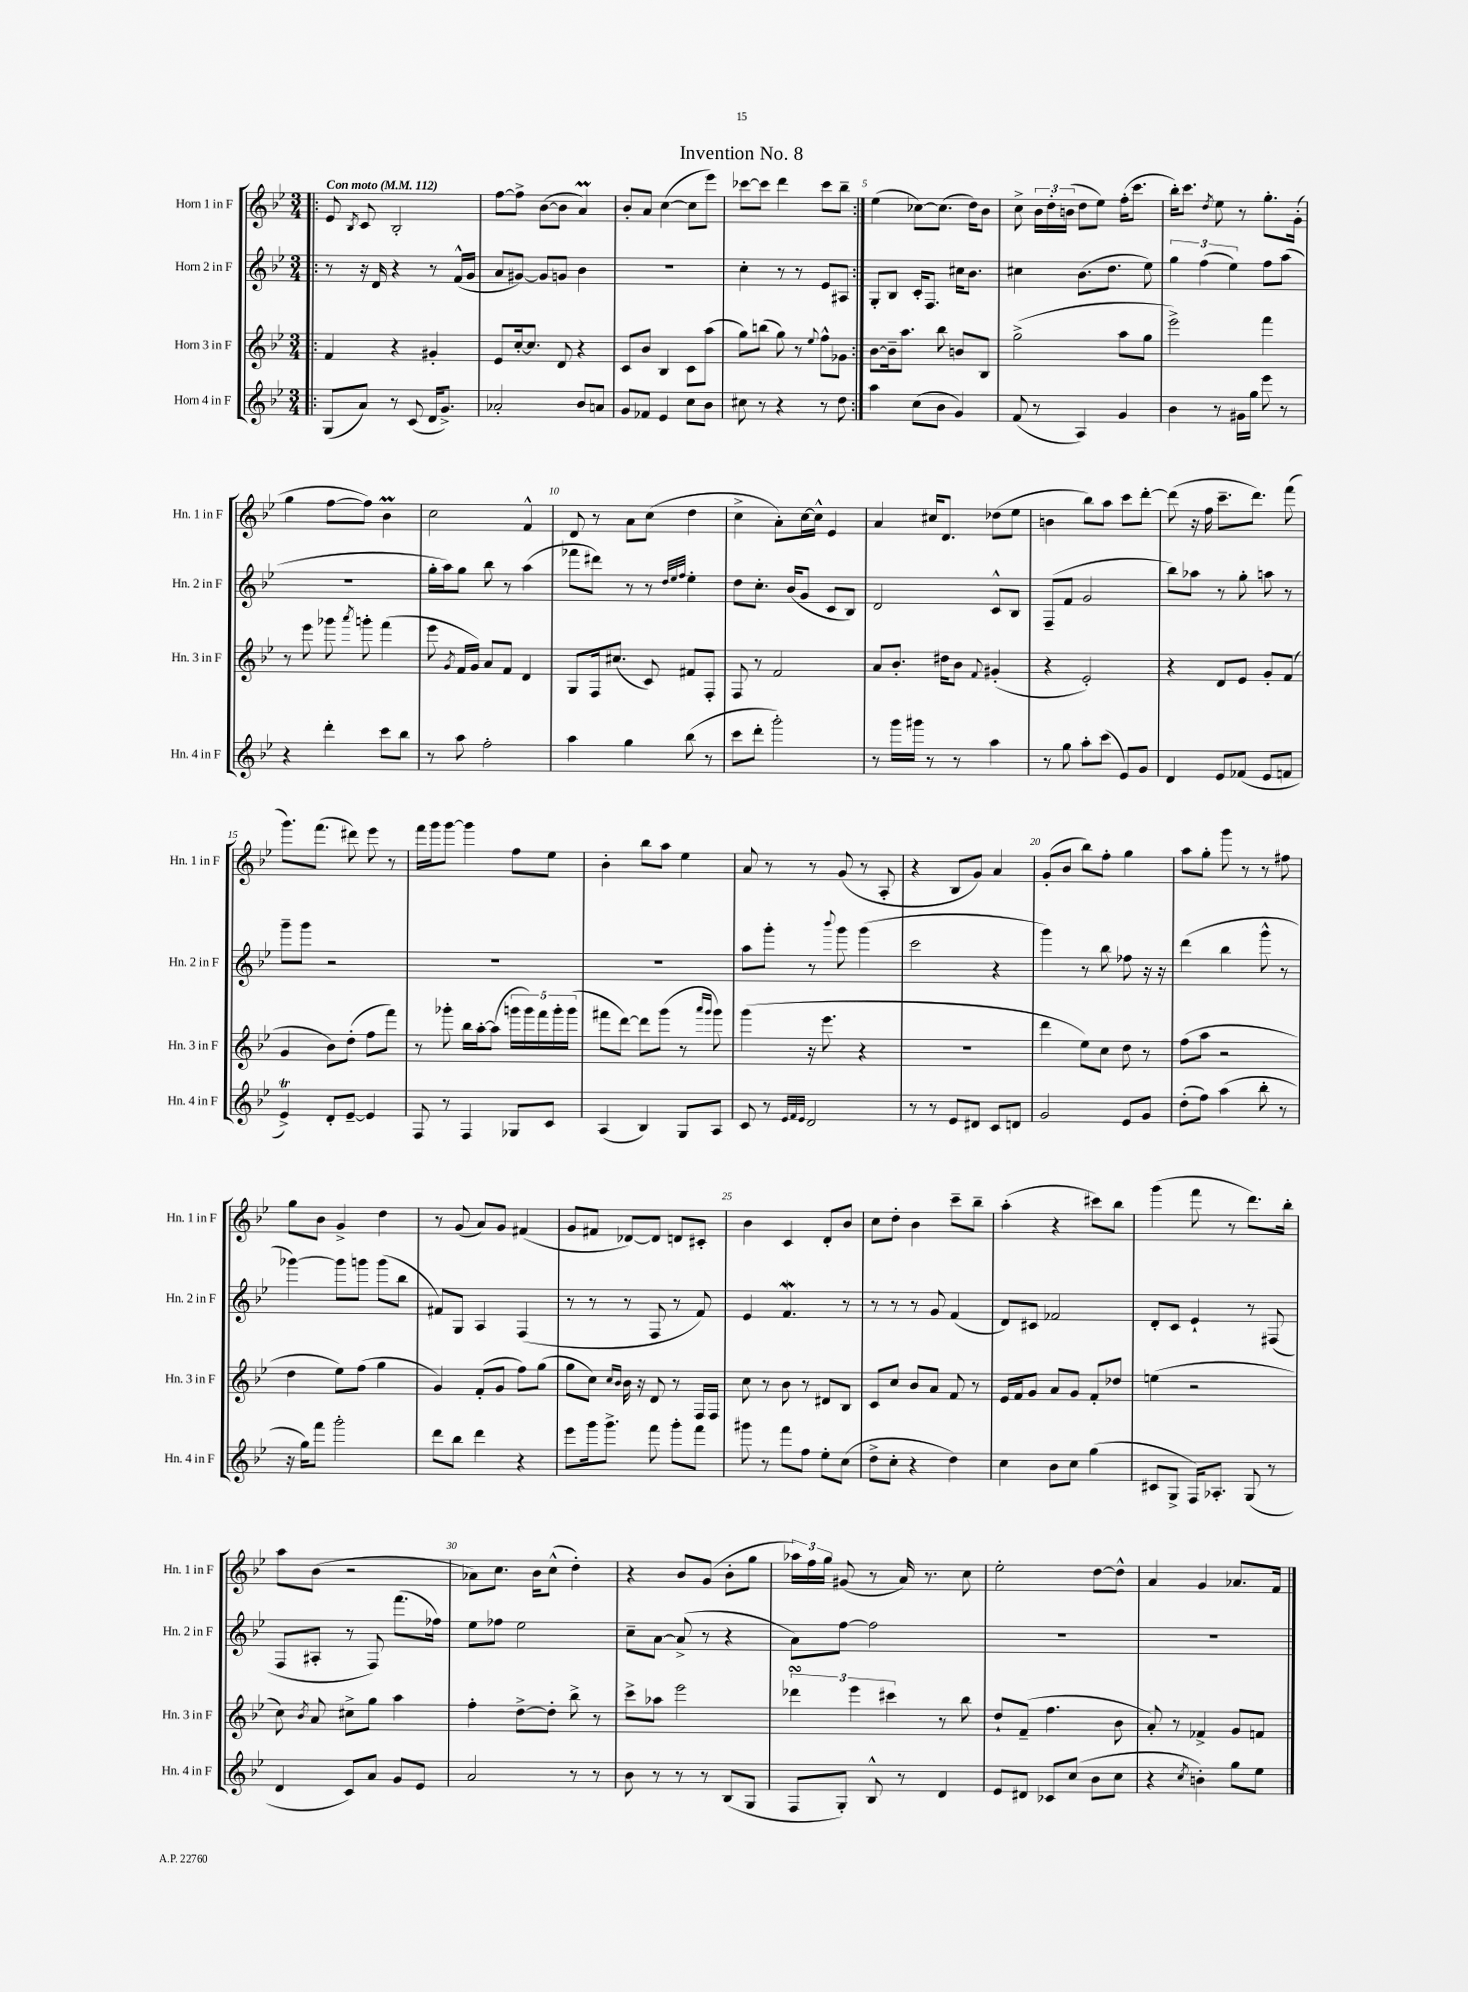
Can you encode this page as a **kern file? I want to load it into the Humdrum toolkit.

**kern	**kern	**kern	**kern
*part4	*part3	*part2	*part1
*staff4	*staff3	*staff2	*staff1
*I"Horn 4 in F	*I"Horn 3 in F	*I"Horn 2 in F	*I"Horn 1 in F
*I'Hn. 4 in F	*I'Hn. 3 in F	*I'Hn. 2 in F	*I'Hn. 1 in F
*clefG2	*clefG2	*clefG2	*clefG2
*k[b-e-]	*k[b-e-]	*k[b-e-]	*k[b-e-]
*M3/4	*M3/4	*M3/4	*M3/4
*MM112	*MM112	*MM112	*MM112
=1!|:	=1!|:	=1!|:	=1!|:
!	!	!	!LO:TX:a:B:t=Con moto
(8G/L	4f/	8r	8e-/
.	.	.	8qB-/
8a/J)	.	16r	8c/
.	.	16d/	.
8r	4r	4r	2B-'/
(8c/	.	.	.
16d/KL	4g#X'/	8r	.
8.g^/J)	.	.	.
.	.	(16f^^/LL	.
.	.	16g/JJ	.
=2	=2	=2	=2
2a-X'/	8e-/L	8a/L	[8ff\L
.	[16cc'/k	[8g#X/J)	8ff^\J]
.	8.cc/J]	.	.
.	.	8g#/L]	([8b-\L
.	8d/	8gn/J	8b-\J]
8b-/L	4r	4b-\	4am/)
8an/J	.	.	.
=3	=3	=3	=3
8g/L	8c/L	2.r	8b-'/L
8f-X/J	8b-/J	.	8a/J
4e-/	4B-/	.	([4cc\
8cc\L	8c\L	.	8cc\L]
8b-\J	(8aa\J	.	8eee-\J)
=4	=4	=4	=4
8cc#X\	8gg\L)	4cc'\	[8ccc-X\L
8r	(8bbn\J	.	8ccc-\J]
4r	8gg\)	8r	4ddd\
.	8r	8r	.
.	8qqee-/	.	.
8r	8ff^^\L	8e-/L	8ccc-\L
8dd\	8g-X\J	8A#X/J	8bb-~\J
=5:|!	=5:|!	=5:|!	=5:|!
4aa\	[8b-\L	8G'/L	(4ee-\
.	16b-~\k]	8B-/J	.
.	8.aa\J	.	.
(8cc\L	.	16c'/KL	[8cc-X\L)
.	.	8.F/J	.
8b-\J	8bb-\	.	(8.cc-\J]
4g/)	8bn/L	16cc#X\KL	.
.	.	8.b-\J	16dd\KL)
.	8B-/J	.	8b-\J
=6	=6	=6	=6
(8f/	(2gg^\	4cc#X\	8cc^\
8r	.	.	24b-\LL
.	.	.	24dd'\
.	.	.	(24bn\JJ
4A/)	.	(8.b-\L	8dd\L
.	.	.	8ee-\J)
.	.	8.dd\J	.
4g/	8aa\L	.	(16ff'\KL
.	.	.	8.ccc\J
.	8gg\J	8ee-\)	.
=7	=7	=7	=7
4b-\	2eee-^\)	6gg\	16bb-'\KL)
.	.	.	8.ccc\J
.	.	(6ff\	.
.	.	.	8qdd/
8r	.	.	8ee-\
.	.	6ee-\)	.
16g#X\LL	.	.	8r
16gg\JJ	.	.	.
8eee-\	4fff\	8ff\L	8.gg'\L
8r	.	(8aa\J	.
.	.	.	(16g'\Jk
!!LO:LB:g=z
=8	=8	=8	=8
4r	8r	2.r	4gg\
.	8eee-\	.	.
4ddd'\	8ggg-X\	.	[8ff\L
.	8qaaa/	.	.
.	8gggn'\	.	8ff\J])
8ccc\L	(4fff\	.	4b-M\
8bb-\J	.	.	.
=9	=9	=9	=9
8r	8eee-\	16gg'\LL	2cc\
.	.	16aa\J)	.
.	8qg/	.	.
8aa\	16f/LL	8gg\J	.
.	16g/JJ)	.	.
2ff'\	8a/L	8bb-\	.
.	8f/J	8r	.
.	4d/	(4aa\	4f^^/
=10	=10	=10	=10
4aa\	8G/L	8fff-X\L	8d/
.	16F/k	8ddd#X\J)	8r
.	(8.cc#X/J	.	.
4gg\	.	8r	8a\L
.	8c/)	8r	(8cc\J
.	.	32qqdd/LLL	.
.	.	32qqee-/	.
.	.	32qqff/JJJ	.
(8bb-\	8f#X/L	4ee-'\	4dd\
8r	8F'/J	.	.
=11	=11	=11	=11
8ccc\L	8F/	8dd\L	4cc^\
8ddd'\J	8r	8.cc'\J	.
2ggg'\)	2f/	.	8a'\L)
.	.	(16b-/KL	.
.	.	8g/J	[16cc\L
.	.	.	16cc^^\JJ]
.	.	8c/L	4e-/
.	.	8B-/J)	.
=12	=12	=12	=12
8r	8a/L	2d/	4a/
16ggg\LL	8.b-'/J	.	.
16ggg#X\JJ	.	.	.
8r	.	.	16cc#X/KL
.	16dd#X\KL	.	8.d/J
8r	8b-\J	.	.
.	8qqf/	.	.
4aa\	(4g#X'/	8c^^/L	(8dd-X\L
.	.	8B-/J	8ee-\J
=13	=13	=13	=13
8r	4r	(8F~/L	4bn\
8gg\	.	8f/J	.
8aa'\L	2e-'/)	2g/	8bb-\L)
(8ccc\J	.	.	8aa\J
8e-/L)	.	.	8ccc\L
8g/J	.	.	[8ddd'\J
=14	=14	=14	=14
4d/	4r	8bb-\L)	(8ddd\]
.	.	8aa-X\J	16r
.	.	.	16ff\
8e-/L	8d/L	8r	8.ccc~\L
(8f-X/J	8e-/J	8gg'\	.
.	.	.	8.ddd\J)
8e-/L	8g'/L	8aan\	.
8fn/J	(8f/J	8r	(8fff\
!!LO:LB:g=z
=15	=15	=15	=15
4e-T^/)	4g/	8ggg~\L	8.ggg\L)
.	.	8ggg\J	.
.	.	.	(8.fff\J
8d'/L	8b-\L)	2r	.
[8e-~/J	(8dd'\J	.	8ddd#X\)
4e-/]	8ff\L	.	8eee-\
.	8fff\J)	.	8r
=16	=16	=16	=16
8F/	8r	2.r	16fff\LL
.	.	.	16ggg\J
8r	8ggg-X'\	.	[8ggg\J
4F/	16bb-\LL	.	4ggg\]
.	[16aa'\J	.	.
.	(8aa\J]	.	.
8G-X/L	20gggn\LL	.	8ff\L
.	20ggg\)	.	.
.	20fff\	.	.
8c/J	.	.	8ee-\J
.	20ggg'\	.	.
.	(20ggg\JJ	.	.
=17	=17	=17	=17
(4A/	8fff#X\L	2.r	4b-'\
.	[8ddd\J)	.	.
4B-/)	8ddd\L]	.	8bb-\L
.	(8ggg\J	.	8aa\J
8G/L	8r	.	4ee-\
.	16qqaaa/LL	.	.
.	16qqggg/JJ	.	.
8A/J	8ggg\)	.	.
=18	=18	=18	=18
8c/	(4ggg\	8aa\L	8a/
8r	.	8ggg'\J	8r
32qqe-/LLL	.	.	.
32qqf/	.	.	.
32qqe-/JJJ	.	.	.
2d/	16r	8r	8r
.	8.eee-\	.	.
.	.	8qqbbb-/	.
.	.	8ggg\	(8g/
.	4r	(4ggg\	8r
.	.	.	8A'/
=19	=19	=19	=19
8r	2.r	2ccc\	4r
8r	.	.	.
8e-/L	.	.	8B-/L
8d#X/J	.	.	8g/J)
8c/L	.	4r	4a/
8dn/J	.	.	.
=20	=20	=20	=20
2g/	4ddd\	4ggg\)	(8g'/L
.	.	.	8b-/J
.	8ee-\L)	8r	8bb-\L)
.	8cc\J	8bb-\	8ff'\J
8e-/L	8dd\	8ff-X\	4gg\
8g/J	8r	16r	.
.	.	16r	.
=21	=21	=21	=21
(8dd'\L	(8ff\L	(4ddd\	8aa\L
8ff\J)	8aa\J	.	8gg'\J
(4aa\	2r	4bb-\	8ggg\
.	.	.	8r
8bb-'\	.	8ggg^^\	8r
8r	.	8r	8ff#X\
!!LO:LB:g=z
=22	=22	=22	=22
16r	4dd\	[4ggg-X\)	8gg\L
16gg\KL)	.	.	.
8fff\J	.	.	8b-\J
2ggg'\	8ee-\L)	8ggg-\L]	4g^/
.	(8ff\J	8gggn\J	.
.	4gg\	(8ggg\L	4dd\
.	.	8bb-\J	.
=23	=23	=23	=23
8ddd\L	4g/)	8f#X/L)	8r
8bb-\J	.	8G/J	(8g/
4ddd\	(8f'/L	4A/	8a/L)
.	8g/J	.	8g/J
4r	8ff\L)	(4F/	(4f#X/
.	(8gg\J	.	.
=24	=24	=24	=24
8eee-\L	8gg\L	8r	8g/L
16ggg\k	8cc\J)	8r	8f#X/J
8.ggg^\J	.	.	.
.	16qqcc/LL	.	.
.	16qqb-/JJ	.	.
.	16b-\	8r	[8d-X/L)
.	16r	.	.
8fff\	8d/	8F/	8d-/J]
8ggg'\L	8r	8r	8dn/L
8fff\J	16F/LL	8f/)	8c#X'/J
.	16F/JJ	.	.
=25	=25	=25	=25
8ggg#X\	8cc\	4e-/	4b-\
8r	8r	.	.
8fff\L	8b-\	4.fW/	4c/
8ff\J	8r	.	.
8ee-'\L	8d#X/L	.	8d'/L
(8cc\J	8B-/J	8r	8b-/J
=26	=26	=26	=26
8dd^\L	8c/L	8r	8cc\L
8cc'\J	8cc/J	8r	8dd'\J
4r	8b-/L	8r	4b-\
.	8a/J	8g/	.
4dd\)	8f/	(4f/	8ccc~\L
.	8r	.	8bb-~\J
=27	=27	=27	=27
4cc\	16e-/LL	8d/L)	(4aa'\
.	16f/J	.	.
.	8g/J	8c#X/J	.
8b-\L	8a/L	2f-X/	4r
8cc\J	8g/J	.	.
(4gg\	8f'/L	.	8ccc#X\L)
.	8dd-X/J	.	8bb-\J
=28	=28	=28	=28
8c#X/L	(4een\	8d'/L	(4ggg\
8G^/J	.	8c/J	.
16F/KL)	2r	4e-`/	8fff\
8.A-X'/J	.	.	.
.	.	.	8r
(8G/	.	8r	8.ddd\L)
8r	.	(8F#X/	.
.	.	.	16bb-'\Jk
!!LO:LB:g=z
=29	=29	=29	=29
4d/	8cc\)	8F/L	8aa\L
.	8qb-/	.	.
.	8a/	8A#X'/J	(8b-\J
8c/L)	8cc#X^\L	8r	2r
8a/J	8gg\J	8F/)	.
8g/L	4aa\	(8.fff\L	.
8e-/J	.	.	.
.	.	16ff-X\Jk)	.
=30	=30	=30	=30
2a/	4ff'\	8ee-\L	8a-X\L)
.	.	8ff-X\J	8.cc\J
.	[8dd^\L	2ee-\	.
.	.	.	16b-\KL
.	8dd'\J]	.	(8cc^^\J
8r	8bb-^\	.	4dd'\)
8r	8r	.	.
=31	=31	=31	=31
8b-\	8ccc^\L	8cc~\L	4r
8r	8aa-X\J	[8a\J	.
8r	2eee-\	(8a^/]	8b-/L
8r	.	8r	(8g/J
(8B-/L	.	4r	8b-'\L
8G/J	.	.	8gg\J
=32	=32	=32	=32
8F/L	6ddd-XsSSs\	8a\L)	24aa-X\LL)
.	.	.	24ff\
.	.	.	24gg\JJ
8G'/J)	.	[8ff\J	(8g#X/
.	6eee-\	.	.
8B-^^/	.	2ff\]	8r
.	6ccc#X\	.	.
8r	.	.	16a/)
.	.	.	8.r
4d/	8r	.	.
.	8bb-\	.	8cc\
=33	=33	=33	=33
8e-/L	8dd`/L	2.r	2ee-'\
8d#X/J	(8f~/J	.	.
8c-X/L	4.ff\	.	.
(8cc/J	.	.	.
8b-\L	.	.	[8dd\L
8cc\J	8b-\	.	8dd^^\J]
=34	=34	=34	=34
4r	8a'/)	2.r	4a/
.	8r	.	.
8qcc/	.	.	.
4bn'\)	4f-X^/	.	4g/
8gg\L	8g/L	.	8.a-X/L
8ee-\J	8fn/J	.	.
.	.	.	16f/Jk
==	==	==	==
*-	*-	*-	*-
